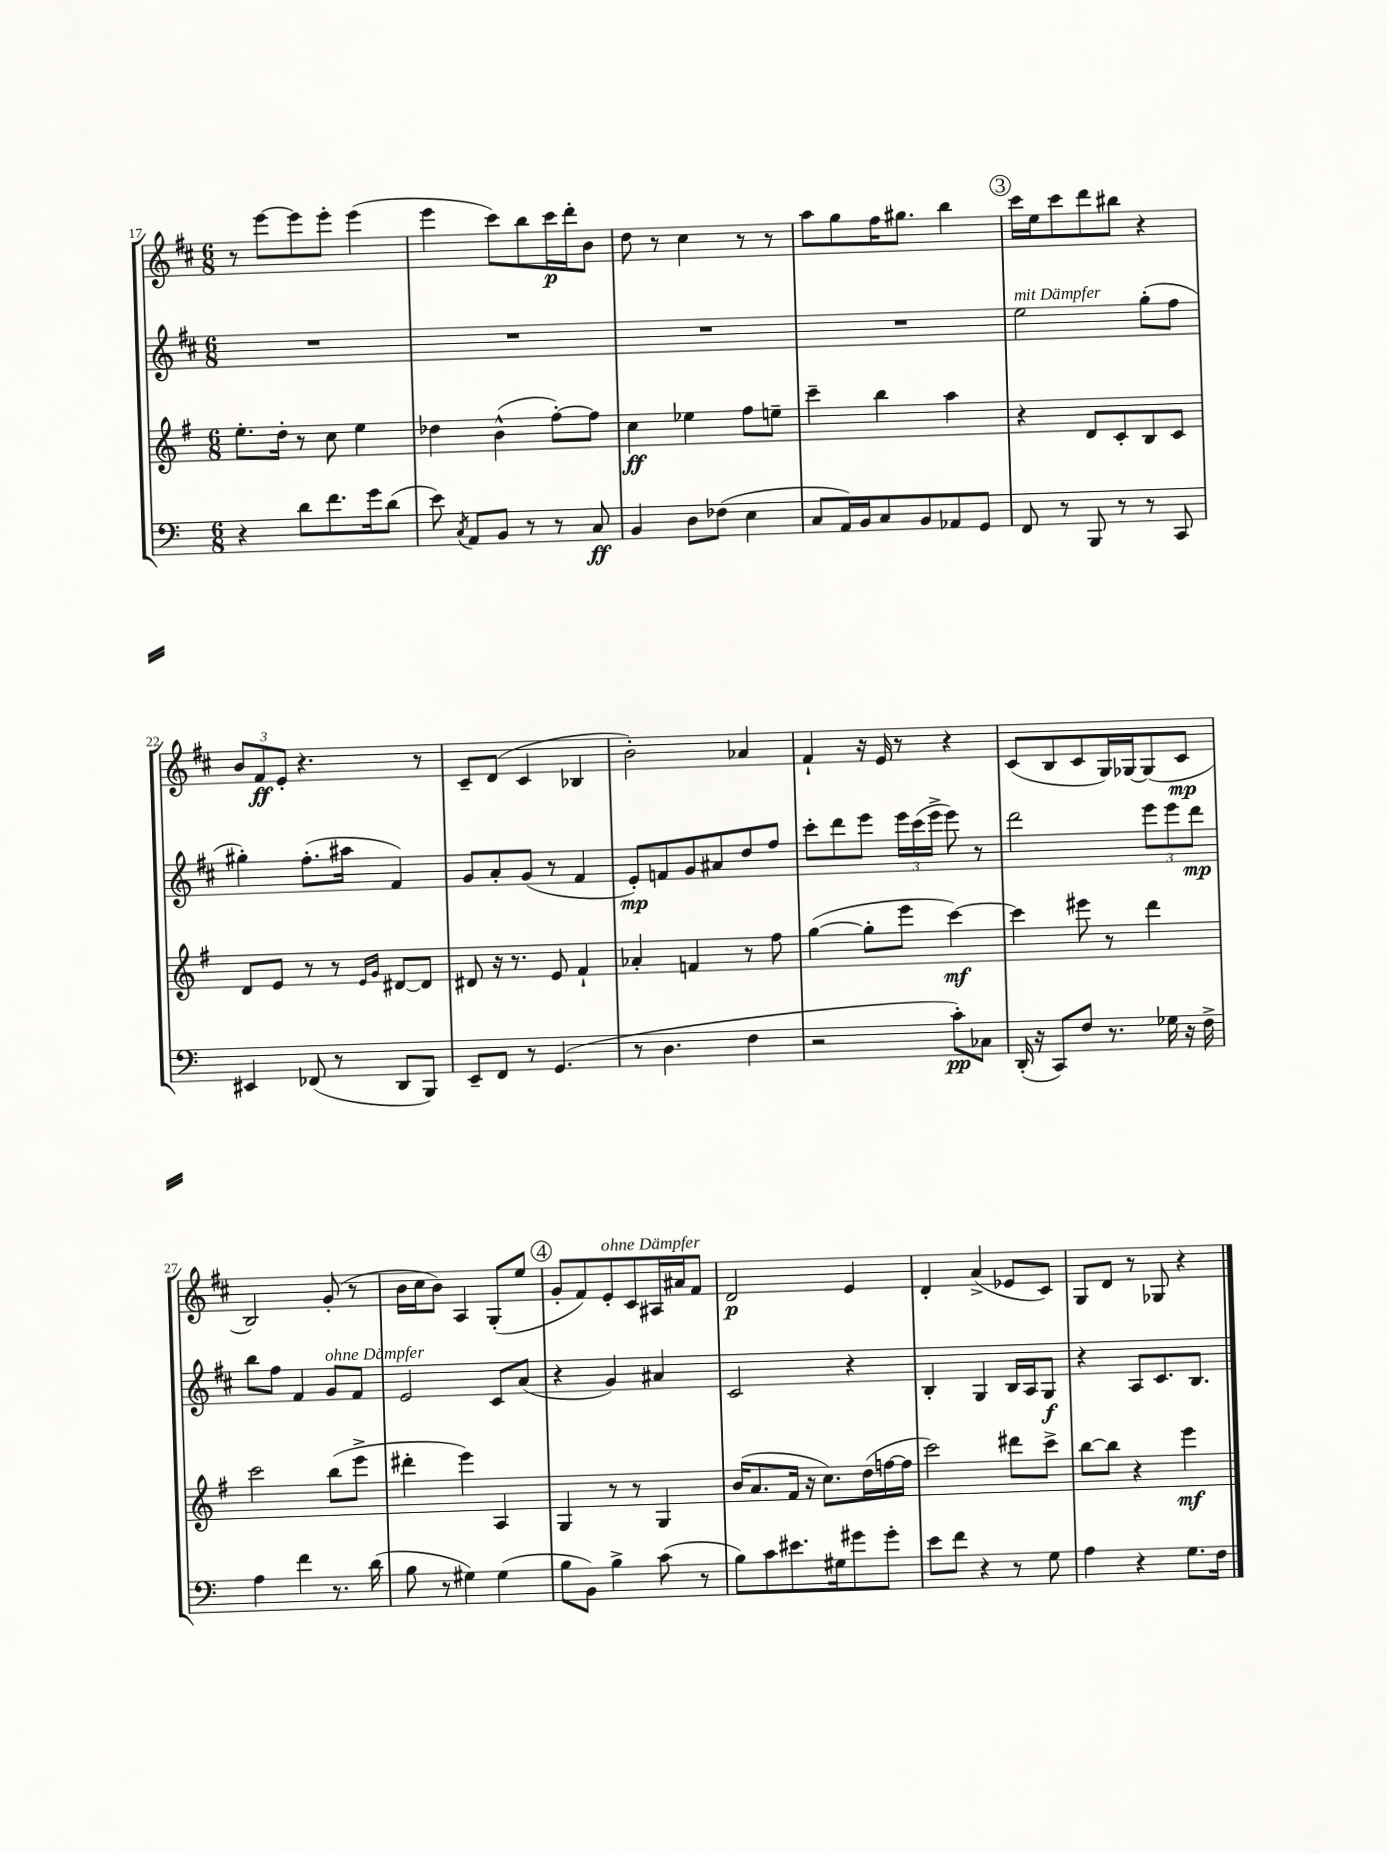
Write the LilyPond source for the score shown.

<<
\new StaffGroup <<
\new Staff = "s0" {
    \clef treble \key d \major \numericTimeSignature \time 6/8
    \autoBeamOff r8 e'''8[~ e'''8 e'''8]-. e'''4( |
    e'''4 cis'''8[) b''8 cis'''16\p d'''16-. b'8] |
    d''8 r8 cis''4 r8 r8 |
    a''8[ g''8 fis''16 gis''8.] b''4 |
    \mark \markup { \circle "3" } cis'''16[ e''16 cis'''8 d'''8 bis''8] r4 |
    \tuplet 3/2 { b'8[ fis'8\ff e'8]-. } r4. r8 |
    cis'8[-- d'8]( cis'4 bes4 |
    b'2-.) aes'4 |
    fis'4-! r16 e'16 r8 r4 |
    cis'8[( b8 cis'8 g16) ges16~ ges8( cis'8]\mp |
    b2) g'8-.( r8 |
    b'16[ cis''16 b'8]) a4 g8[-.( e''8] |
    \mark \markup { \circle "4" } g'8[-. fis'8) e'8-.^\markup { \italic "ohne Dämpfer" } cis'8 ais16 ais'16 fis'8] |
    d'2\p e'4 |
    d'4-. a'4->( ees'8[ cis'8]) |
    g8[ d'8] r8 ges8 r4 \bar "|." |
}
\new Staff = "s1" {
    \clef treble \key d \major \numericTimeSignature \time 6/8
    \autoBeamOff R2. |
    R2. |
    R2. |
    R2. |
    \mark \markup { \circle "3" } e''2^\markup { \italic "mit Dämpfer" } g''8[-.( fis''8] |
    gis''4-.) fis''8.[-.( ais''16] fis'4) |
    g'8[ a'8-. g'8]( r8 fis'4 |
    e'8[-.\mp) f'8 g'8 ais'8 d''8 fis''8] |
    cis'''8[-. d'''8 e'''8] \tuplet 3/2 { e'''16[ cis'''16( e'''16]-> } e'''8) r8 |
    d'''2 \tuplet 3/2 { e'''8[ e'''8 d'''8]\mp } |
    b''8[ fis''8] fis'4 g'8[^\markup { \italic "ohne Dämpfer" } fis'8] |
    e'2 cis'8[ a'8]( |
    \mark \markup { \circle "4" } r4 g'4) ais'4 |
    cis'2 r4 |
    b4-. g4 b16[ a16 g8]\f |
    r4 a8[ cis'8. b8.] \bar "|." |
}
\new Staff = "s2" {
    \clef treble \key g \major \numericTimeSignature \time 6/8
    \autoBeamOff e''8.[-. d''16]-. r8 c''8 e''4 |
    des''4 b'4-^( fis''8[~-.) fis''8] |
    c''4\ff ees''4 fis''8[ e''8]-- |
    c'''4-- b''4 a''4 |
    \mark \markup { \circle "3" } r4 d'8[ c'8-. b8 c'8] |
    d'8[ e'8] r8 r8 \grace { e'16[ g'16] } dis'8[~ dis'8] |
    dis'8 r16 r8. e'8 fis'4-! |
    aes'4-. f'4 r8 fis''8 |
    g''4~( g''8[-. e'''8] c'''4~\mf) |
    c'''4 eis'''8 r8 d'''4 |
    c'''2 b''8[( e'''8]-> |
    dis'''4-. e'''4) a4 |
    \mark \markup { \circle "4" } g4 r8 r8 g4 |
    b'16[( a'8. fis'16] r16 c''8.[) d''16( f''16~ f''16] |
    c'''2) dis'''8[ c'''8]-> |
    b''8[~ b''8] r4 e'''4\mf \bar "|." |
}
\new Staff = "s3" {
    \clef bass \key c \major \numericTimeSignature \time 6/8
    \autoBeamOff r4 d'8[ f'8. g'16 d'8]( |
    e'8) \acciaccatura { c8 } a,8[ b,8] r8 r8 c8\ff |
    b,4 d8[ fes8]( e4 |
    c8[ a,16) b,16 c8 b,8 aes,8 g,8] |
    \mark \markup { \circle "3" } f,8 r8 b,,8 r8 r8 c,8 |
    eis,4 fes,8( r8 d,8[ b,,8]) |
    e,8[-- f,8] r8 g,4.( |
    r8 d4. f4 |
    r2 c'8[-.\pp) ces8] |
    d,16-.( r16 c,8[) f8] r8. ges16 r16 f16-> |
    a4 f'4 r8. d'16( |
    b8 r8 gis4) gis4( |
    \mark \markup { \circle "4" } b8[ b,8]) b4-> c'8( r8 |
    b8[) c'8 eis'8. gis16 gis'8 gis'8]-. |
    e'8[ f'8] r4 r8 g8 |
    a4 r4 g8.[ f16] \bar "|." |
}
>>
>>
\layout { \context { \Score currentBarNumber = #17 } }
